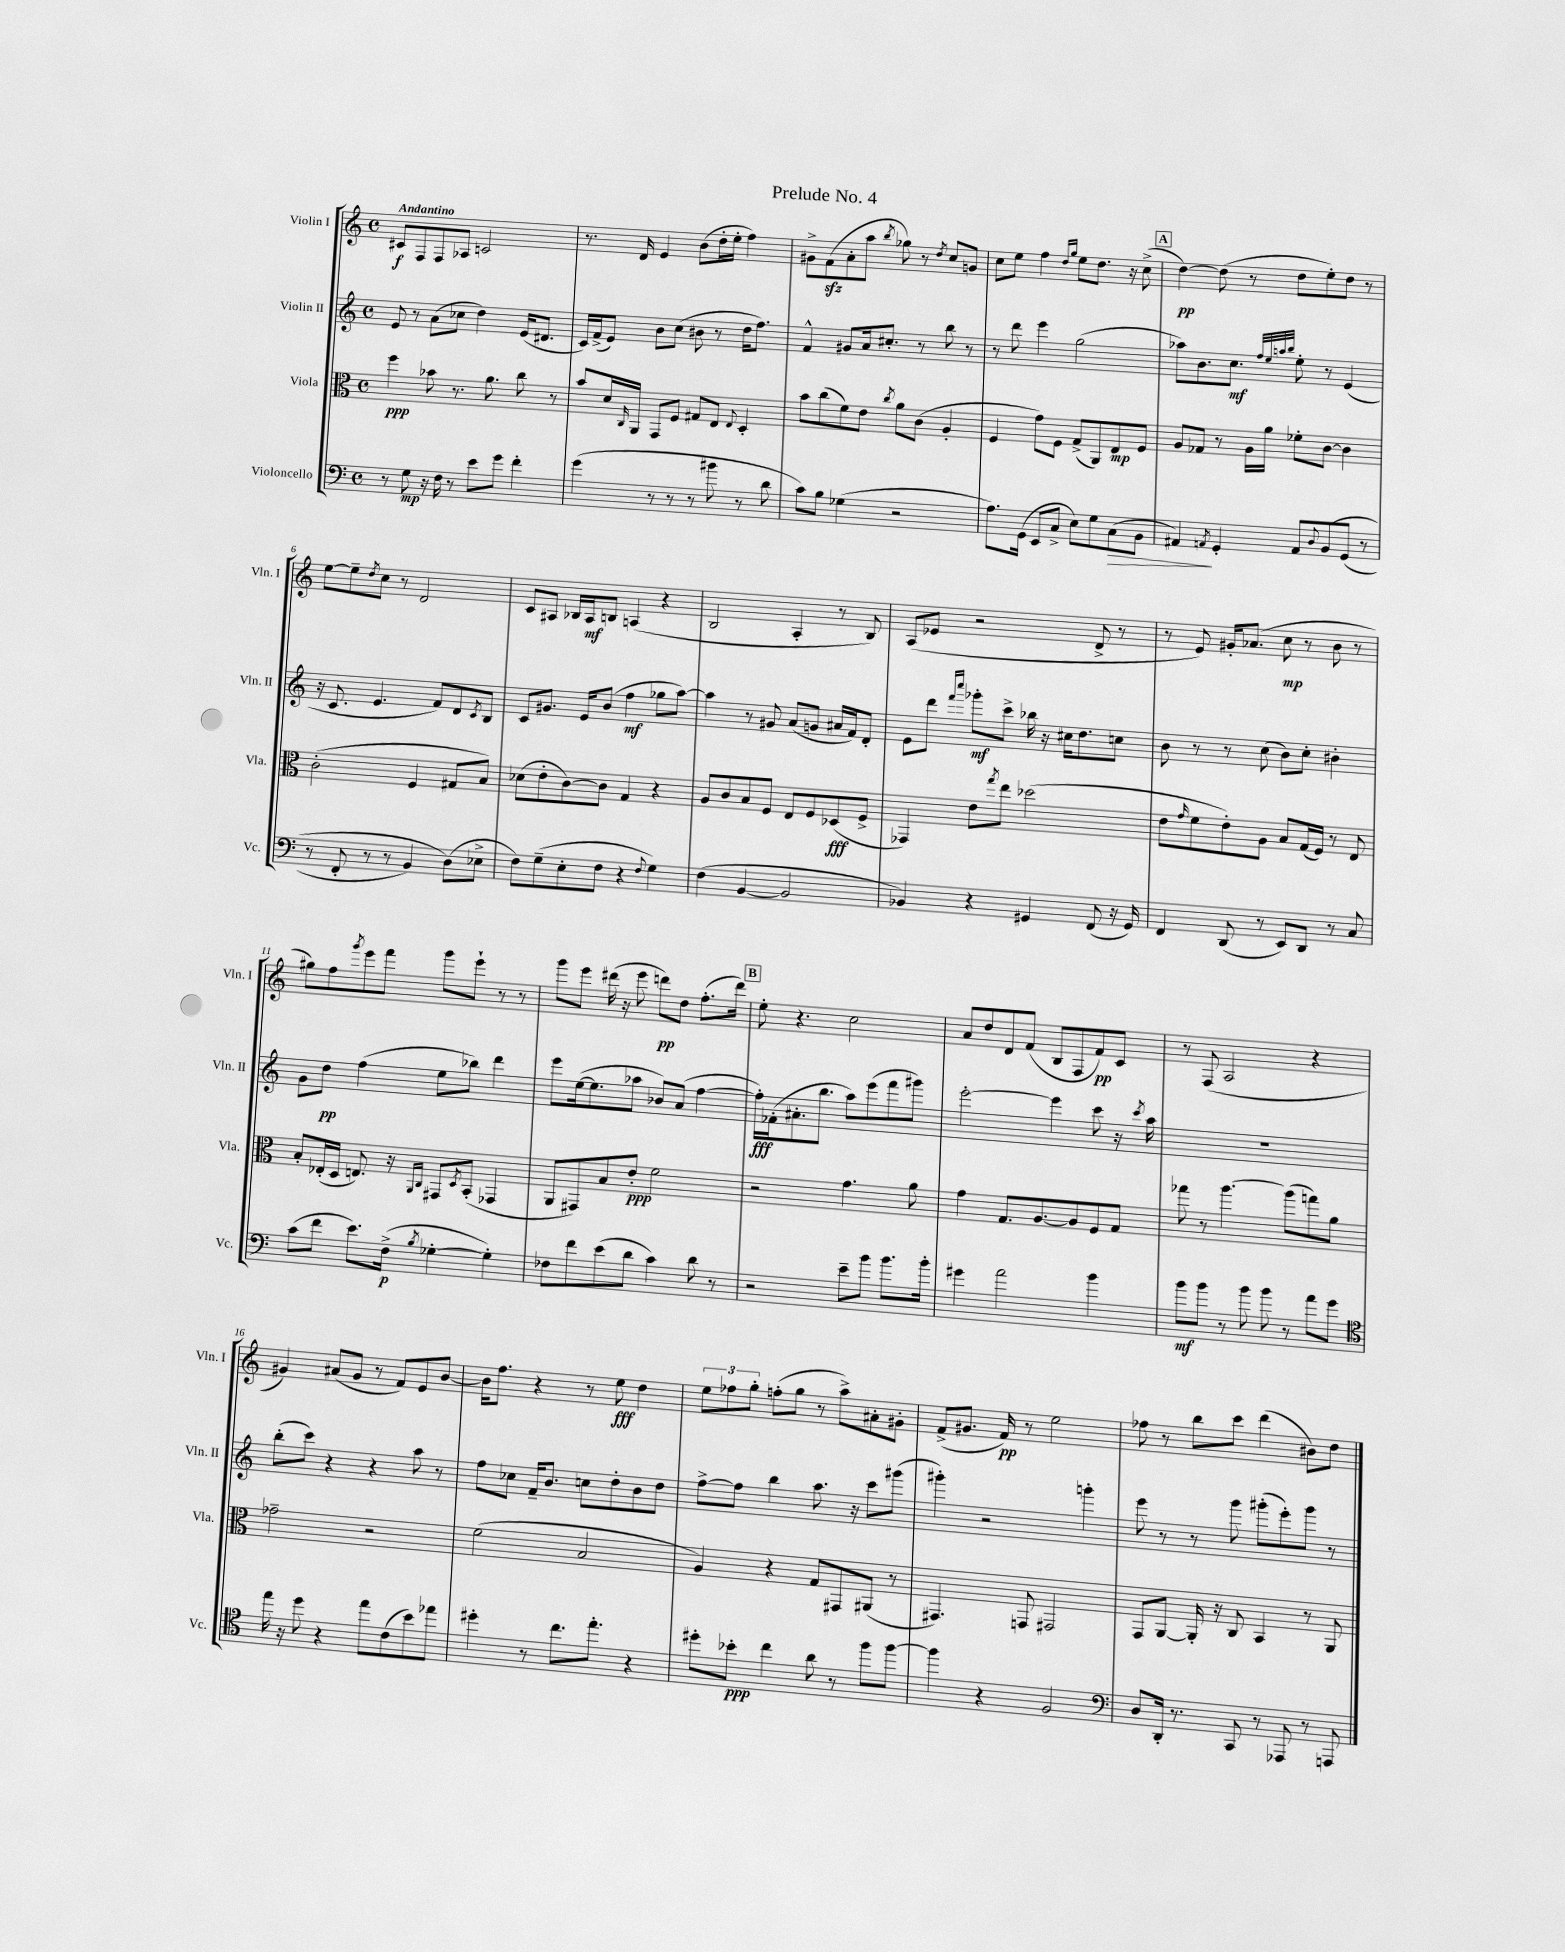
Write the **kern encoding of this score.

**kern	**kern	**kern	**kern
*staff4	*staff3	*staff2	*staff1
*clefF4	*clefC3	*clefG2	*clefG2
*k[]	*k[]	*k[]	*k[]
*M4/4	*M4/4	*M4/4	*M4/4
*met(c)	*met(c)	*met(c)	*met(c)
8r	4ff	8e	8c#
8G	.	8r	8F
16r	8b-	(8a	8F
16F	.	.	.
8r	8.r	8cc-	8A-
8e	.	4dd)	2c
.	8.a	.	.
8g	.	.	.
4f'	8cc	(16e	.
.	.	8.d#	.
.	8r	.	.
=	=	=	=
(4g	8b	16c)	8.r
.	.	(16f^	.
.	16d	8e)	.
.	16qqC	.	.
.	16AA	.	16d
8r	8GG	8b	4e
8r	8F	(8cc	.
8r	8G#	8b#	(8b
8b#	8E	8r	16dd'
.	.	.	16ee'
.	8qqE	.	.
8r	4D'	16dd	4ff)
.	.	8.ff)	.
8d	.	.	.
=	=	=	=
8c)	8b	4f^^	8g#^
8B	(8cc	.	(8f
(4G-	8f)	8g#	8a'
.	8e	16a	8aa
.	.	8.cc#'	.
.	8qcc	.	8qbb
2r	8a	.	8gg-)
.	(8c	8r	8r
.	.	.	8qdd
.	4A'	8bb	8cc
.	.	8r	8g
=	=	=	=
8.A)	4F	8r	8cc
.	.	8ddd	8ee
(16GG	.	.	.
8EE	8g)	4eee	4ff
8C^	8F	.	.
.	.	.	16qqdd
.	.	.	16qqgg
8E)	(8G^	(2gg	8ee
8G	8AA)	.	8.dd
(8C	8E	.	.
.	.	.	16r
8BB	8F	.	(8cc^
=	=	=	=
4AA#)	8A	8aa-)	[4dd)
.	8G-	8.b	.
8qAA	.	.	.
4GG'	8r	.	(8dd]
.	.	8.cc	.
.	16A	.	8r
.	16a	.	.
.	.	32qqff	.
.	.	32qqee	.
.	.	32qqaa	.
.	.	32qqbb	.
8AA	8f-'	8ee'	8dd
8qqD	.	.	.
&(8BB	[8c	8r	8ee')
(8GG	4c]	(4e	8dd
8r	.	.	8r
=	=	=	=
8r	(2c'	16r	[8ee
.	.	8.c	.
8FF'	.	.	8ee~]
.	.	.	8qdd
8r	.	4.e	8cc
8r	.	.	8r
4BB)	4F	.	2d
.	.	8f)	.
(8D&)	8G#	8d	.
.	.	8qc	.
8E-^	8B)	8B	.
=	=	=	=
8F)	(8d-	8c	8c
(8G~	8e'	8.g#	8A#
8E'	[8c)	.	16B-
.	.	16e	16A#
8F	8c]	(8b	8B
4r	4G	4ff	(4A
8qqF	.	.	.
4G)	4r	8gg-	4r
.	.	[8aa)	.
=	=	=	=
(4F	8A	4aa]	2B
.	8c	.	.
[4BB	8B	8r	.
.	8F	8g#	.
2BB]	8E	(8a	4A'
.	8F	8g	.
.	(8D-	16a#	8r
.	.	16f)	.
.	8F^	8d'	8B)
=	=	=	=
4BB-)	4GG-)	8e	(8A
.	.	8ddd	8e-
.	.	16qqfff	.
.	.	16qqcccc	.
4r	8e	8ggg-'	2r
.	8qgg	.	.
.	8ee	8ccc^	.
4GG#	(2dd-	16bb-	.
.	.	16r	.
.	.	16cc#	.
.	.	8.dd	.
(8FF	.	.	8d^
16r	.	8cc	8r
16GG#)	.	.	.
=	=	=	=
4FF	8e	8b	8r
.	16qqg	.	.
.	8f	8r	8e)
(8DD	8e')	8r	16g#'
.	.	.	(8.a-
8r	8A	(8cc	.
8EE)	8B	8b)	8cc
8DD	(16G	8cc'	8r
.	16F)	.	.
8r	8r	4b#'	8b
8C	8E	.	8r
=	=	=	=
(8c	8B'	8g	8gg#)
8f	(16E-'	8dd	8ff
.	16D	.	.
.	.	.	8qggg
8.e)	8.E)	(4ff	8eee
.	.	.	8fff
(16F^	16r	.	.
.	16qqAA	.	.
8qB	16qqC	.	.
[4G-'	8GG#	8ee	8ggg
.	8qD	.	.
.	(8BB'	8bb-)	8eee`
4G-'])	4GG-	4ddd	8r
.	.	.	8r
=	=	=	=
8F-	8AA	8eee	8ggg
8f	8GG#)	([16ee	8eee
.	.	8.ee]	.
(8e	8B	.	(16ddd#
.	.	.	16r
8d	8e'	8aa-	8eee
4c)	2f	8b-)	8ddd)
.	.	(8a	8dd
8d	.	[4ff	(8.ff'
8r	.	.	.
.	.	.	16ddd)
=	=	=	=
2r	2r	16ff'])	8ee'
.	.	(16f-'	.
.	.	8.a#'	4.r
.	.	8.bb	.
8e~	4.g	8aa)	2cc
8b	.	(8eee	.
8.b	.	8fff	.
.	8a	8ggg#)	.
16b'	.	.	.
=	=	=	=
4g#	4g	[2eee'	8a
.	.	.	8dd
2a	8.G	.	8d
.	.	.	(8f
.	[8.A	.	.
.	.	4eee]	8B
.	8A]	.	8F
4b	8F	8ccc	8f)
.	8G	16r	8c
.	.	8qccc	.
.	.	16aa	.
=	=	=	=
8b	8gg-	1r	8r
8b	8r	.	(8F
8r	[4.aa	.	2A
8b	.	.	.
8b	.	.	.
8r	(8aa]	.	.
8a	8gg)	.	4r
8g	8a	.	.
=	=	=	=
*clefC4	*	*	*
16ee	2g-~	(8bb'	4g#)
16r	.	.	.
8dd	.	8ccc)	.
4r	.	4r	(8a#
.	.	.	8g#
8ee	2r	4r	8r
(8c	.	.	8f)
8b)	.	8aa	8e
8ee-	.	8r	[8b
=	=	=	=
4dd#'	(2f	8ff	16b]
.	.	.	8.ff
.	.	8cc-	.
8r	.	16f~	4r
.	.	8.b	.
8.cc	.	.	.
.	2B	8cc	8r
8.ee'	.	.	.
.	.	8dd'	8ee
4r	.	8b	4dd
.	.	8dd	.
=	=	=	=
8dd#'	4A)	[8ff^	12ee
.	.	.	12ff-
8b-'	.	8ff]	.
.	.	.	12gg'
4cc	4r	4bb	(8ff'
.	.	.	8gg
8a	8G	8.aa	8r
8r	8GG#	.	8aa^)
.	.	16r	.
8ff	(8AA#	8ccc	8a#'
[8ff	8r	(8ggg#	8g#'
=	=	=	=
4ff]	4.GG#)	4ggg#')	(8f^
.	.	.	8.g#
4r	.	2r	.
.	.	.	16f)
.	8GG	.	8r
2F	2GG#	.	2ee
.	.	4ggg'	.
=	=	=	=
*clefF4	*	*	*
8D	8GG	8eee	8ff-
16DD'	[8AA	8r	8r
8.r	.	.	.
.	16AA']	8r	8bb
.	16r	.	.
8CC	8C	8ggg	8ccc
8r	4BB	(8ggg#'	(4ddd
8AAA-	.	8eee')	.
8r	8r	8ggg#	8b#)
8AAA	8AA	8r	8dd
==	==	==	==
*-	*-	*-	*-
